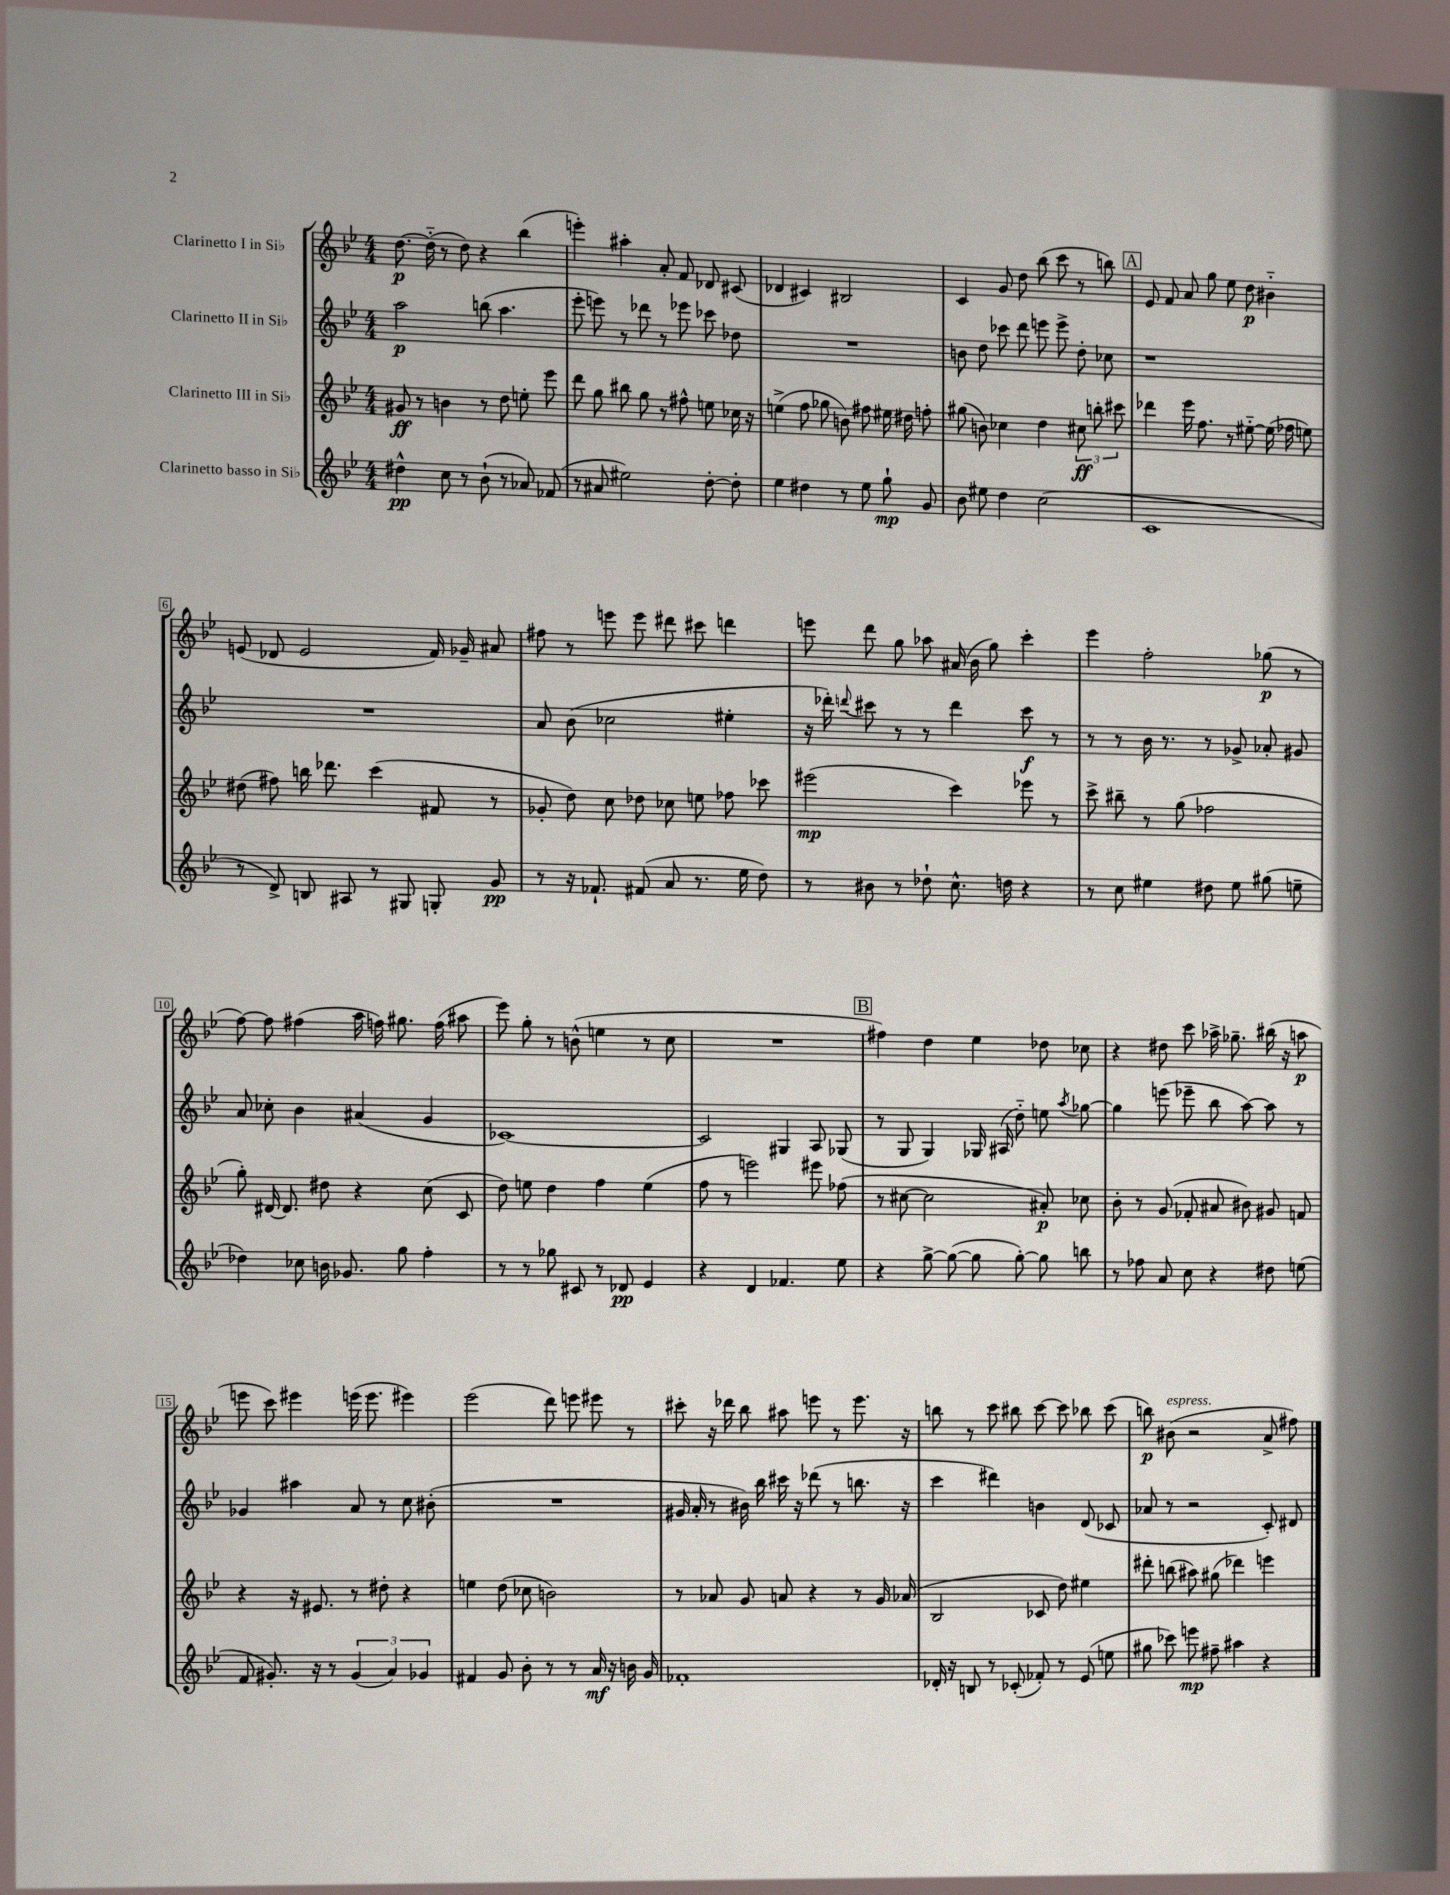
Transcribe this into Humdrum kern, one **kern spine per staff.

**kern	**kern	**kern	**kern
*staff4	*staff3	*staff2	*staff1
*clefG2	*clefG2	*clefG2	*clefG2
*k[b-e-]	*k[b-e-]	*k[b-e-]	*k[b-e-]
*M4/4	*M4/4	*M4/4	*M4/4
4dd#^^	8g#	2aa	[8.dd
.	8r	.	.
.	.	.	(16dd'~]
8cc	4b	.	8r
8r	.	.	8dd)
(8b-`	8r	(8bb	4r
8r	8dd	4.aa	.
8a-)	8ee'	.	(4bb-
(8f-	8eee-	.	.
=	=	=	=
8r	8ddd	8eee-'	4eee')
8a#	8gg	8eee)	.
2ee#)	8bb#	8r	4aa#'
.	8gg	8ddd-	.
.	8r	8r	8a'
.	8ff#^^	8eee-	8f
[8dd'	8ee	8ccc-	8d-
8dd']	16cc-	8dd-	(8c#
.	16r	.	.
=	=	=	=
4ee-	(4ee^	1r	4d-
4dd#	8ff	.	4c#)
.	8gg-	.	.
8r	8b)	.	2B#
8ee-	8ff#	.	.
8gg`	16ee#	.	.
.	16dd#	.	.
8g	8ff'	.	.
=	=	=	=
8b-	(8gg#	8b	4c
8ee#	8b)	8dd	.
4dd	4cc-	8ccc-	8g
.	.	8ddd	8dd
(2cc	4dd	8eee	(8bb-
.	.	8eee^	8ccc
.	12cc#	8dd'	8r
.	12bb'	.	.
.	.	8cc-	8bb)
.	12ccc#	.	.
=	=	=	=
1c	4ddd-	1r	8e-
.	.	.	8f
.	16eee-	.	8a
.	8.ff	.	.
.	.	.	8gg
.	8r	.	8ee-
.	[8ee#'~	.	8dd
.	(16ee#]	.	4b#'~
.	16ff-	.	.
.	8ee)	.	.
=	=	=	=
8r	(8dd#	1r	(8e
8d^)	8ff#)	.	8d-
8B	16bb	.	2e
.	8.ddd-	.	.
8A#	.	.	.
8r	(4ccc	.	.
8G#	.	.	.
8G'	8f#	.	16f)
.	.	.	16g-~
8g	8r	.	8a#
=	=	=	=
8r	8g-'	8a	8ff#
16r	8dd)	(8b-	8r
8.f-`	.	.	.
.	8cc	2cc-	8eee
(8f#	8dd-	.	8eee
8a	8cc-	.	8ddd#
8.r	8ee	.	8ccc#
.	8ff-	4ee#'	4ddd
16ee-	.	.	.
8dd)	8ccc-	.	.
=	=	=	=
8r	(2eee#	16r	8eee
.	.	16ddd-')	.
.	.	8qqddd	.
8b#	.	8ccc#	8ddd
8r	.	8r	8gg
8dd-`	.	8r	8aa-
8.cc^^	4ccc)	4ddd	(16a#
.	.	.	16b-
.	.	.	8gg)
16dd	.	.	.
4r	8eee-	8ccc#	4ccc'
.	8r	8r	.
=	=	=	=
8r	8ccc^	8r	4eee-
8cc	8bb#~	8r	.
4ee#	8r	16b-	2ff'
.	.	8.r	.
.	(8gg	.	.
8dd#	2ff-	8r	.
8ee#	.	8g-^	.
(8gg#	.	8a-'	(8gg-
8ee~	.	8g#	8r
=	=	=	=
4dd-)	8gg')	8a	[8ff)
.	[16d#	8cc-'	8ff]
.	8.d#]	.	.
8cc-	.	4b-	(4ff#
16b	8dd#	.	.
8.g-	.	.	.
.	4r	(4a#	16aa
.	.	.	16ff)
8gg	.	.	8.gg#
4ff'	(8cc	4g	.
.	.	.	(16ff
.	8c	.	8aa#
=	=	=	=
8r	8dd)	[1c-)	8eee-)
8r	8ee	.	8gg'
8gg-	4dd	.	8r
8c#	.	.	(8b^^
8r	4ff	.	4ee
8d-	.	.	.
4e-	(4ee	.	8r
.	.	.	8cc
=	=	=	=
4r	8ff	2c-]	1r
.	8r	.	.
4d	2eee)	.	.
4.f-	.	4G#	.
.	8eee#	8A	.
8ee-	(8ff-	(8G-	.
=	=	=	=
4r	8r	8r	4ff#)
.	[8cc#	8G	.
[8gg^	2cc#]	4G)	4dd
(8gg_	.	.	.
8gg]	.	16G-	4ee-
.	.	(16A#	.
[8gg')	.	8dd'~)	.
8gg]	8a#')	8ee	8dd-
.	.	8qaa	.
8bb	8cc-	[8gg-	8cc-
=	=	=	=
8r	8b-'	4gg-]	4r
8ff-	8r	.	.
8a	(8g	(8eee	8dd#
8cc	8f-'	8eee-~	8ccc
4r	8a#	8bb-	16aa-^
.	.	.	8.gg-~
.	8b#)	[8aa)	.
8dd#	8g#	8aa]	(16bb#
.	.	.	16r
(8ee	8f	8r	8aa
=	=	=	=
8f	4r	4g-	8eee
8.g#')	.	.	8ccc)
.	16r	4aa#	4eee#
16r	8.e#	.	.
8r	.	.	.
(6g#	8r	8a	(16eee
.	.	.	8.eee
.	8dd#'	8r	.
6a)	.	.	.
.	4r	8cc	4eee#)
6g-	.	.	.
.	.	(8b#'	.
=	=	=	=
4f#	4ee	1r	(2eee-
8g	(8dd	.	.
8b-'	8cc-	.	.
8r	2b)	.	8ddd)
8r	.	.	8eee
16a	.	.	8eee#
16r	.	.	.
16b	.	.	8r
16g	.	.	.
=	=	=	=
1f-'	8r	16g#	8ccc#'
.	.	16a'	.
.	8a-	8r	16r
.	.	.	16ddd-
.	8g	16b#)	8bb-
.	.	16bb-	.
.	8a	16ccc#	8aa#
.	.	16r	.
.	4r	(8ddd-	8eee
.	.	8r	8r
.	8r	8.bb	8.eee
.	16g	.	.
.	(16a-	16r	16r
=	=	=	=
16d-'	2B-	4ccc	8bb
16r	.	.	.
8B	.	.	8r
8r	.	4ddd#)	8ccc
(8c-'	.	.	8bb#
8f-')	8c-	4b	[8ccc
8r	8dd)	.	8ccc]
(8e-	4ee#	(8d	8bb-
8ee	.	8c-	(8ccc
=	=	=	=
8gg#	8ddd#'	8a-	8bb)
8ccc-)	(8bb	8r	(8b#
8eee	8aa#)	2r	2r
8ff#~	(8gg#	.	.
4aa#	4ddd-)	.	.
4r	4eee	8c')	8a^
.	.	8d#	8ff#)
==	==	==	==
*-	*-	*-	*-
